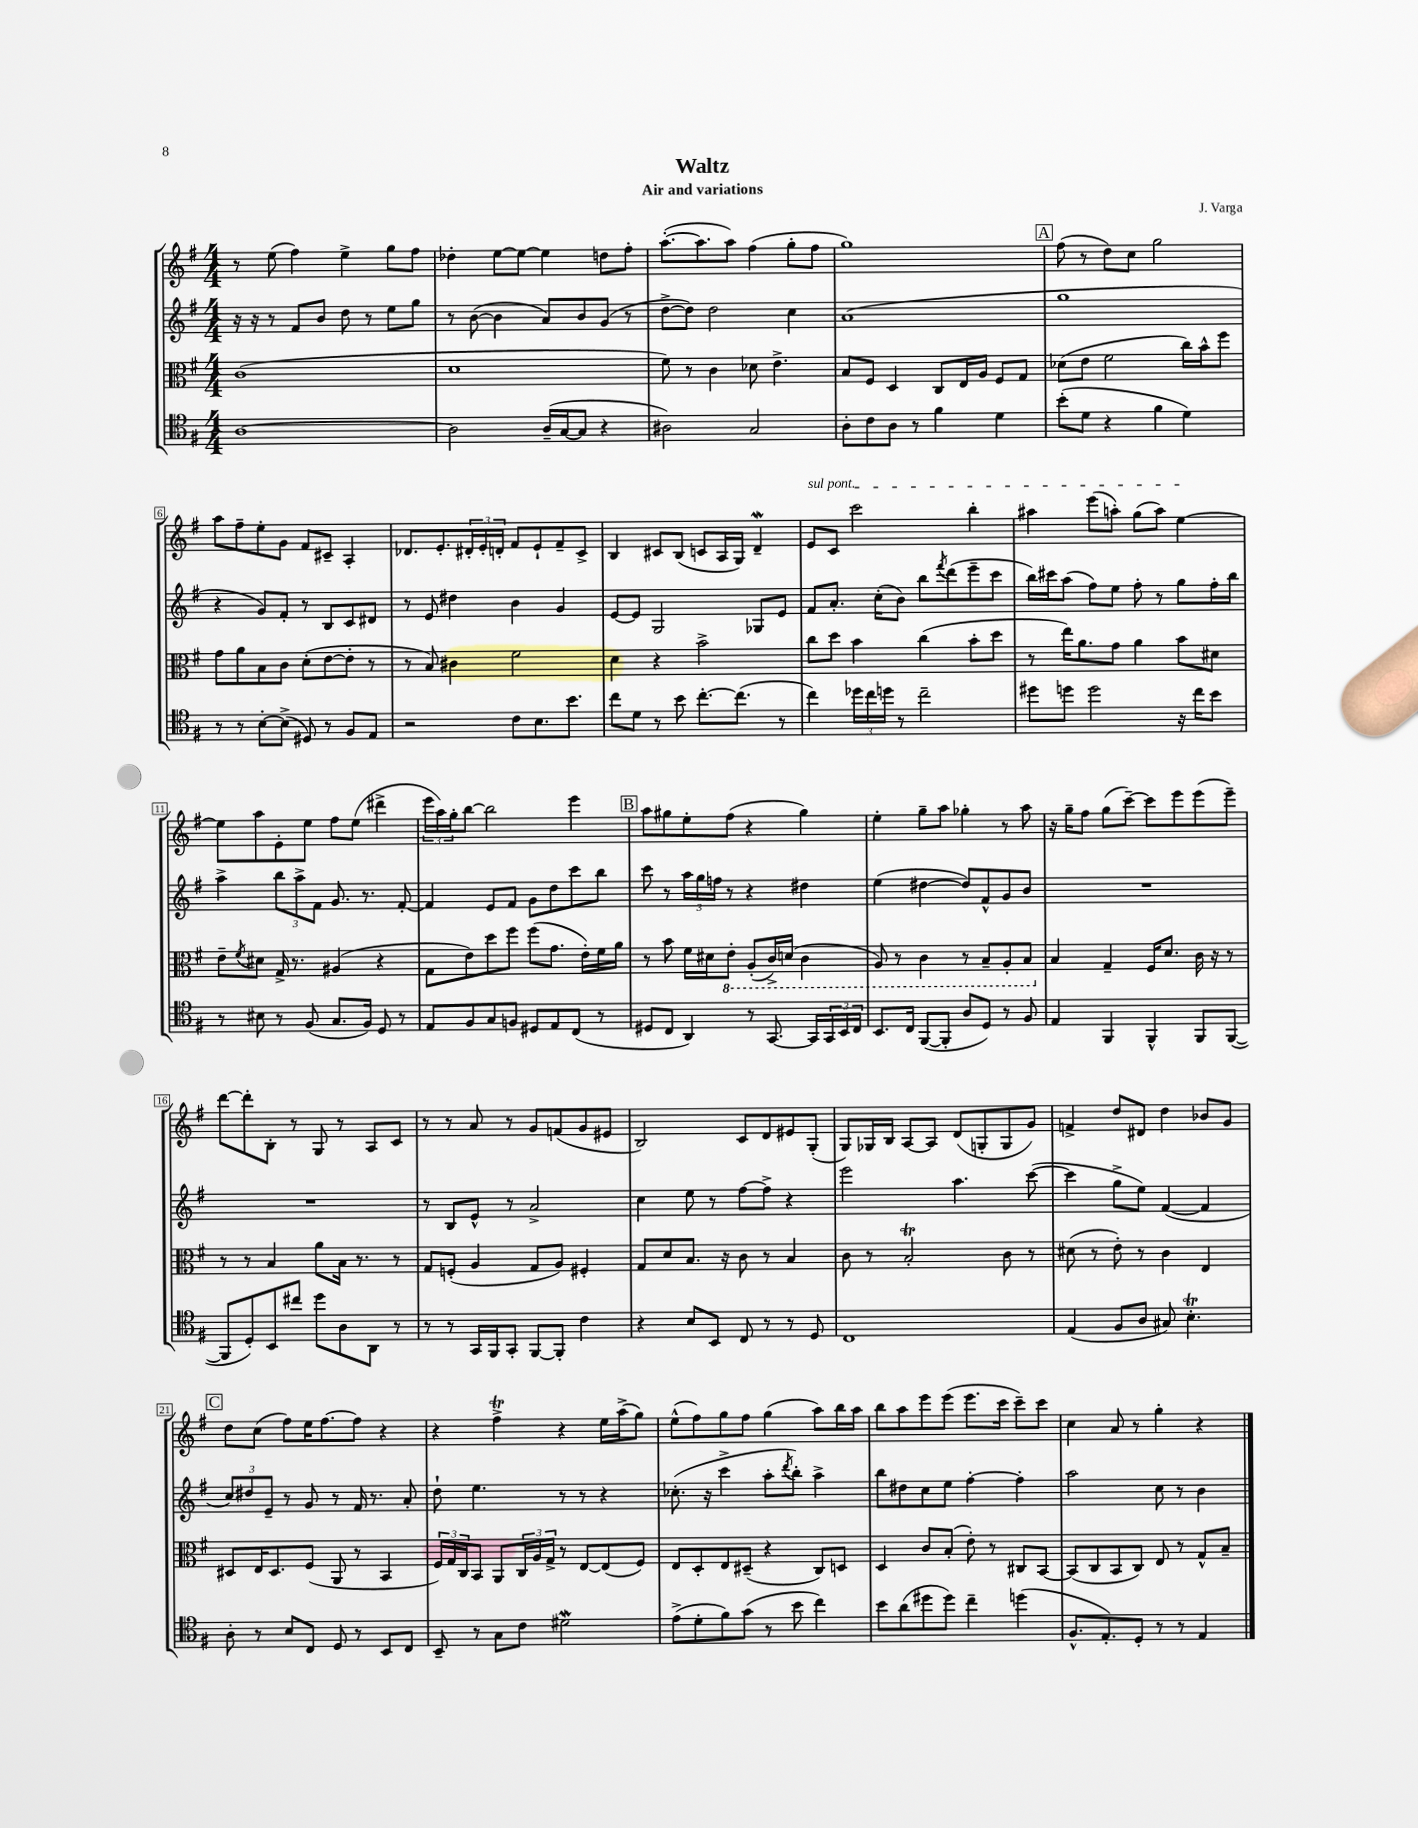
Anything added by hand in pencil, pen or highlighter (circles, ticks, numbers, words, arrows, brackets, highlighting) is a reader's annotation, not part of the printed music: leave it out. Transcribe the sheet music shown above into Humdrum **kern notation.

**kern	**kern	**kern	**kern
*staff4	*staff3	*staff2	*staff1
*clefC4	*clefC3	*clefG2	*clefG2
*k[f#]	*k[f#]	*k[f#]	*k[f#]
*M4/4	*M4/4	*M4/4	*M4/4
[1A	(1c	16r	8r
.	.	16r	.
.	.	8r	(8ee
.	.	8f#	4ff#)
.	.	8b	.
.	.	8dd	4ee^
.	.	8r	.
.	.	8ee	8gg
.	.	8gg	8ff#
=	=	=	=
2A]	1d	8r	4dd-'
.	.	([8b	.
.	.	4b]	[8ee
.	.	.	8ee_
(16A~	.	8a)	4ee]
[16G	.	.	.
8G]	.	8b	.
4r	.	(8g	8dd
.	.	8r	8ff#'
=	=	=	=
2A#)	8f#)	[8dd^	([8.aa'
.	8r	8dd])	.
.	.	.	8.aa]
.	4c	2dd	.
.	.	.	8aa)
2G	8d-	.	(4ff#
.	4.e^	.	.
.	.	4cc	8gg'
.	.	.	8ff#
=	=	=	=
8A'	8B	(1a	1gg)
8c	8F#	.	.
8A	4D	.	.
8r	.	.	.
4f#	8C	.	.
.	16E	.	.
.	16A	.	.
4d	8F#	.	.
.	8G	.	.
=	=	=	=
(8b'	(8d-	1gg	(8ff#
8d	8e	.	8r
4r	2f#	.	8dd)
.	.	.	8cc
4f#	.	.	2gg
4d)	16cc)	.	.
.	16b^^	.	.
.	8ff#	.	.
=	=	=	=
8r	8g	4r	8aa
8r	8a	.	8ff#~
[8B'	8B	8g)	8ee'
(8B^]	8c	8f#'	8g
8D#)	(8d'	8r	8f#
8r	[8e	8B	8c#~
8F#	8e']	8c	4A'
8E	8r	8d#	.
=	=	=	=
2r	8r	8r	8.d-
.	8B)	8e	.
.	.	.	8.e'
.	4c#	4dd#	.
.	.	.	24d#'
.	.	.	24e'
.	.	.	24d'
8c	2f#	4b	8f#
8.B	.	.	8e`
.	.	4g	8f#~
8.b	.	.	.
.	.	.	8c^
=	=	=	=
8cc	4d	[8e	4B
8d	.	8e]	.
8r	4r	2G	8c#
8b	.	.	(8B
[8.cc'	2b^	.	8c
.	.	.	16A
(8.cc]	.	.	16G)
.	.	8G-	4d~
8r	.	8e	.
=	=	=	=
4cc)	8cc	8f#	8e
.	8dd	8.a'	8c
24dd-	4b	.	2ccc
24cc	.	.	.
.	.	(16cc'	.
24dd	.	.	.
8r	.	8b)	.
2cc~	(4cc	8bb	.
.	.	8qfff#	.
.	.	(8ddd	.
.	8b'	8eee~	4bb'
.	8dd	8ccc	.
=	=	=	=
8dd#	8r	16bb)	4aa#
.	.	16ccc#	.
8dd	16ee)	(8aa	.
.	8.a	.	.
2dd	.	8ff#)	(8eee
.	8g	8ee	8aa')
.	4a	8ff#'	(8gg
.	.	8r	8aa)
16r	8b	8gg	[4ee
16cc	.	.	.
8b	8d#	16ff#'	.
.	.	16bb	.
=	=	=	=
8r	8e~	4aa^	8ee]
.	8qf#	.	.
8B#	8d#	.	8aa
8r	16G^	12bb	8e'
.	8.r	.	.
.	.	12aa^	.
(8F#	.	.	8ee
.	.	12f#	.
8.G	(4A#	8.g	8ff#
.	.	.	(8ee
16F#)	.	8.r	.
8D	4r	.	4ddd#^
8r	.	[8f#'	.
=	=	=	=
8E	8G	4f#]	24eee
.	.	.	24aa)
.	.	.	24gg'
8F#	8e)	.	[8bb
8G	8dd	8e	2bb]
8F	8ff#	8f#	.
8D#	(8ff#	8g	.
8E	8.g	8dd	.
(8C	.	8ccc	4eee
.	16e')	.	.
8r	16f#	8bb	.
.	16a	.	.
=	=	=	=
8D#	8r	8ccc	8aa
8C	8b	8r	8gg#
4AA)	16f#	24aa	8ee'
.	.	24gg	.
.	16d#	.	.
.	.	24ff	.
.	8E'	8r	(8ff#
8r	(8AA'	4r	4r
[8.GG	16C^)	.	.
.	(16D	.	.
.	4C	4dd#	4gg#)
16GG]	.	.	.
24GG	.	.	.
24BB	.	.	.
24C	.	.	.
=	=	=	=
8.BB	8AA)	(4ee	4ee'
.	8r	.	.
16C	.	.	.
([8FF#	4C	[4dd#	8gg~
8FF#']	.	.	8aa
8A	8r	8dd#])	4gg-'
8D)	8BB~	8f#^^	.
8r	8AA'	8g	8r
8F#	8BB	8b	8aa
=	=	=	=
4E	4B	1r	16r
.	.	.	16gg~
.	.	.	8ff#
4FF#	4G~	.	(8gg
.	.	.	[8ccc~)
4FF#^^	16F#	.	8ccc]
.	8.d	.	.
.	.	.	8eee
8FF#	16c	.	(8eee
.	16r	.	.
([8FF#	8r	.	8eee~)
=	=	=	=
8FF#]	8r	1r	[8ddd
8D')	8r	.	8ddd']
8BB	4B	.	8B'
8cc#	.	.	8r
8dd	8a	.	8G
8A	16B	.	8r
.	8.r	.	.
8AA	.	.	8A
8r	8r	.	8c
=	=	=	=
8r	8G	8r	8r
8r	(8F'	8B	8r
16GG	4A	8e^^	8a
16FF#	.	.	.
8GG'	.	8r	8r
[8FF#	8G	2a^	8g
8FF#']	8A)	.	(8f
4c	4F#'	.	8g
.	.	.	8e#
=	=	=	=
4r	8G	4cc	2B)
.	8d	.	.
8B	8.B	8ee	.
8BB	.	8r	.
.	16r	.	.
8C	8c	[8ff#	8c
8r	8r	8ff#^]	8d
8r	4B	4r	8e#
8D	.	.	(8G'
=	=	=	=
1C	8c	2eee	8G)
.	8r	.	16G-
.	.	.	16B
.	2B'	.	[8A
.	.	.	8A]
.	.	4.aa	(8d
.	.	.	8G'
.	8c	.	8G
.	8r	([8ccc	8g)
=	=	=	=
(4E	(8d#	4ccc]	4f^
.	8r	.	.
8F#	8e')	8gg^	8dd
8A	8r	8ee)	8d#
8G#)	4c	([4f#	4dd
4.B'	.	.	.
.	4E	4f#]	8b-
.	.	.	8g
=	=	=	=
8A'	8D#	12cc)	8dd
.	.	12dd#	.
8r	16E	.	(8cc
.	.	12e~	.
.	8.D#	.	.
8B	.	8r	8ff#)
8C	(8F#	8g	16ee
.	.	.	[8.ff#
8D	8AA	8r	.
8r	8r	16f#	8ff#]
.	.	8.r	.
8BB	4BB	.	4r
8C	.	8a'	.
=	=	=	=
8BB~	24F#)	8dd`	4r
.	24G	.	.
.	24C	.	.
8r	8BB	4.ee	.
8G	8AA	.	4ff#^
8c	24C	.	.
.	24A	.	.
.	24G^	.	.
2d#	8r	8r	4r
.	[8E	8r	.
.	(8E]	4r	16ee
.	.	.	(16aa^
.	8F#)	.	8gg)
=	=	=	=
(8e^	8E	(8.cc-'	(8ee^^
8d'	8D'	.	8ff#)
.	.	16r	.
8f#)	8E	4ccc^	8gg
(8g	(8D#~	.	8ff#
8r	4r	8aa'	(4gg
.	.	8qddd	.
8b	.	8bb')	.
4cc)	8C)	4aa^	8aa)
.	8D	.	16bb
.	.	.	16aa
=	=	=	=
8b	4D	8bb	8bb
(8a	.	8dd#	8aa
8dd#	8c	8cc	8eee
8dd#)	(8B'	8ee	(8eee
4cc~	8e')	[4ff#'	8.eee
.	8r	.	.
.	.	.	16ccc
(4dd	8C#	4ff#']	8ccc~)
.	[8BB	.	8ccc
=	=	=	=
8.F#^^	(8BB]	2aa	4cc
.	8C	.	.
8.E')	.	.	.
.	8BB	.	8a
8D'	8C)	.	8r
8r	8E	8cc	4gg'
8r	8r	8r	.
4E	8G^^	4b	4r
.	8B~	.	.
==	==	==	==
*-	*-	*-	*-
